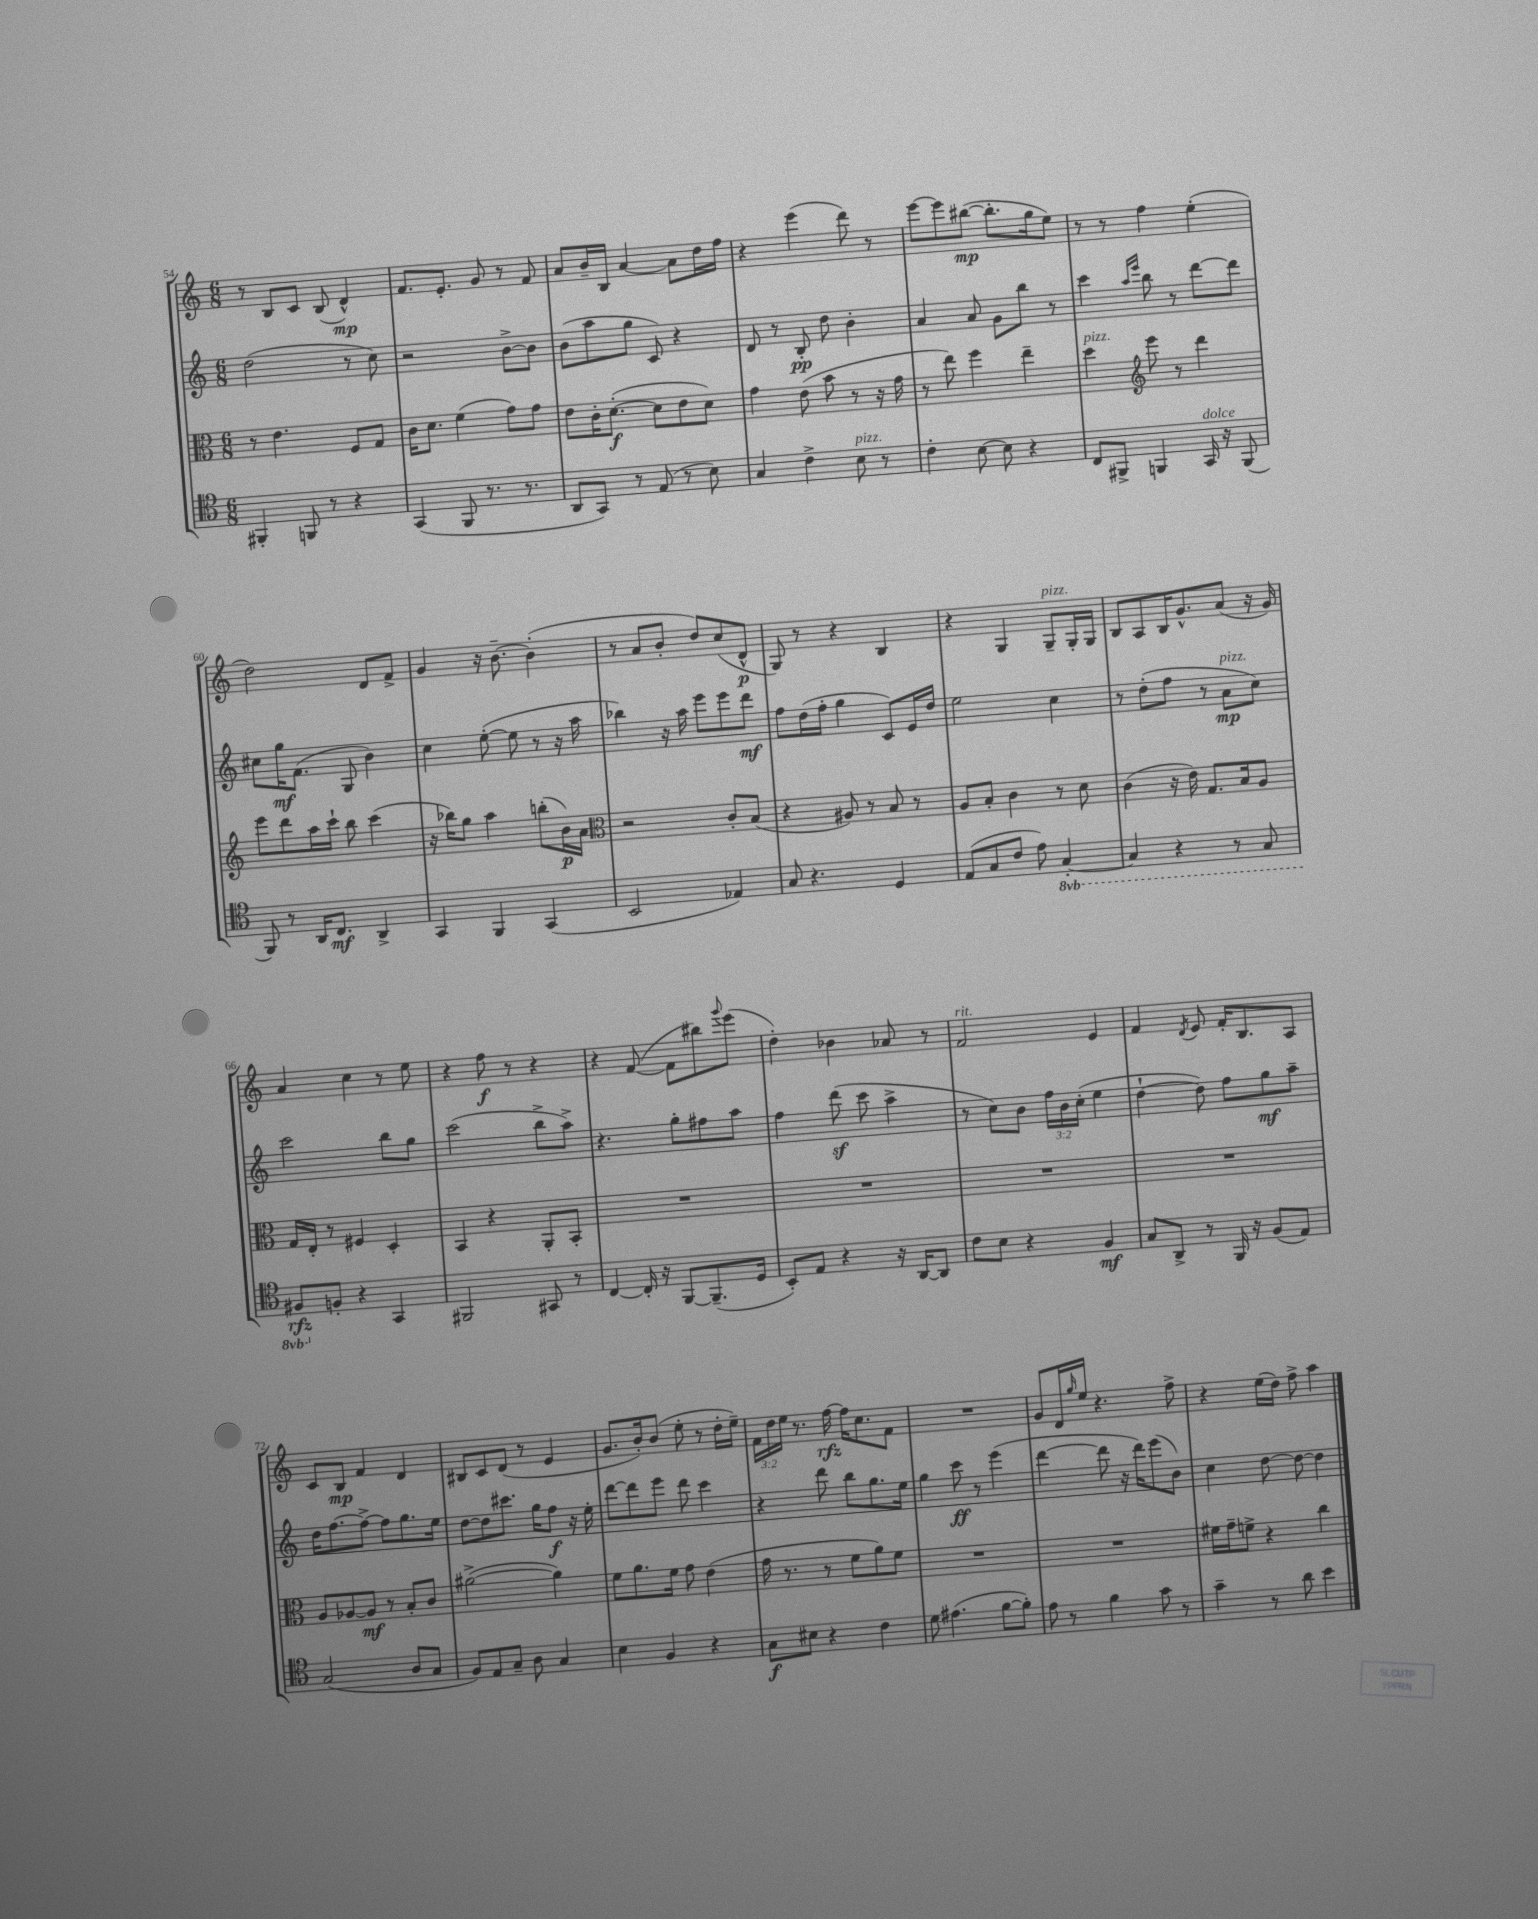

**kern	**kern	**kern	**kern
*staff4	*staff3	*staff2	*staff1
*clefC4	*clefC3	*clefG2	*clefG2
*k[]	*k[]	*k[]	*k[]
*M6/8	*M6/8	*M6/8	*M6/8
4FF#'	8r	(2dd	8r
.	4.e	.	8B
8FF	.	.	8c
8r	.	.	(8B
4r	8F	8r	4d^^)
.	8G	8cc)	.
=	=	=	=
(4GG	16c	2r	8.f
.	8.d	.	.
.	.	.	8.e'
8FF	(4f	.	.
8.r	.	.	8g
.	8g)	[8b^	8r
8.r	.	.	.
.	8g	8b]	8f
=	=	=	=
8AA	8e	(8b	8a
8GG)	16c'	8aa	16b~
.	([8.d'	.	16B
8r	.	8gg	[4a
(8E	8d]	8c)	.
8r	8e	4r	8a]
8B)	8d)	.	16dd
.	.	.	16ff
=	=	=	=
4G	4g	8d	4r
.	.	8r	.
4c^	(8e	8B'	(4eee
.	8b	8dd	.
8B	8r	4b'	8ddd)
8r	16r	.	8r
.	16g	.	.
=	=	=	=
4c'	8r	4a	[8eee
.	8ee)	.	8eee]
[8B	4ff	8a	([8bb#
8B]	.	8g	8.bb#']
4r	4ee~	8bb	.
.	.	.	16gg
.	.	8r	8ee)
=	=	=	=
8C	4dd	4ccc	8r
8FF#^	.	.	8r
*	*clefG2	*	*
.	.	16qqaa	.
.	.	16qqeee	.
4FF	8eee	8bb	4ff
.	8r	8r	.
16GG	4ddd	[8ddd	(4ee'
16r	.	.	.
(8FF	.	8ddd]	.
=	=	=	=
8FF)	8eee	8cc#	2dd)
8r	8ddd	16gg	.
.	.	(8.f	.
16AA	16aa	.	.
8.C	16ccc`	.	.
.	8bb	8G	.
4AA^	(4ccc	4b)	8d
.	.	.	8f^
=	=	=	=
4GG	16r	4cc	4g
.	16bb-)	.	.
.	8gg	.	.
4FF	4aa	([8ee'	16r
.	.	.	[8.b~
.	.	8ee]	.
(4GG	(8bb'	8r	(4b']
.	16b)	16r	.
.	16a	16aa	.
=	=	=	=
*	*clefC3	*	*
2BB	2r	4bb-)	8r
.	.	.	8a
.	.	16r	8b'
.	.	16aa	.
.	.	8eee	8dd)
4E-)	8c'	8eee	(8cc
.	(8B	8ddd	8d^^
=	=	=	=
8G	4r	8ff	8G)
4.r	.	(16dd	8r
.	.	16ff'	.
.	8A#)	4gg	4r
.	8r	.	.
4D	8B	8c)	4B
.	8r	16e	.
.	.	16dd	.
=	=	=	=
(8E	8A	2ee	4r
8G	8B'	.	.
8c	4c	.	4G
8e)	.	.	.
[4GG'	8r	4cc	8G~
.	8d	.	16G'
.	.	.	16G
=	=	=	=
4GG]	(4c	8r	8B
.	.	(8dd'	8A
4r	16r	8ff	16B
.	16e)	.	8.g^^
.	8.G	8r	.
8r	.	8a	(8a
.	16B	.	.
8GG	8A	8cc)	16r
.	.	.	16g)
=	=	=	=
8FF#	16G	2ccc	4a
.	16E'	.	.
8F'	8r	.	.
4r	4F#	.	4cc
4GG	4D'	8bb	8r
.	.	8gg	8ee
=	=	=	=
2FF#	4BB	(2ccc	4r
.	4r	.	8ff
.	.	.	8r
8GG#	8AA'	8bb^	4r
8r	8BB'	8aa^)	.
=	=	=	=
[4C	2.r	4.r	4r
16C']	.	.	([8f
16r	.	.	.
[8FF	.	8gg'	8f]
(8.FF~]	.	8ff#	8bb#)
.	.	.	8qqggg
.	.	8aa	(8eee
16D	.	.	.
=	=	=	=
8BB')	2.r	4ff	4dd')
8E	.	.	.
4r	.	(8ddd	4b-
.	.	8ccc	.
16r	.	4aa^	8a-
[16AA	.	.	.
8AA]	.	.	8r
=	=	=	=
8c	2.r	8r	2f
8B	.	8cc)	.
4r	.	8b	.
.	.	24ff	.
.	.	24b	.
.	.	(24cc'	.
4F	.	4ee	4e
=	=	=	=
8G	2.r	[4dd`	4f
8AA^	.	.	.
.	.	.	8qd
8r	.	8dd])	8e
16FF	.	8ff	16f'
16r	.	.	8.B
(8F	.	8gg	.
8E)	.	8aa~	8A
=	=	=	=
(2G	8A	16dd	8c
.	.	[8.ff	.
.	[8A-	.	8B
.	8A-]	8ff^_	4f
.	8r	8ff]	.
8A	8B'	8.gg	4d
8G	8c	.	.
.	.	16ee	.
=	=	=	=
8F)	([2a#^	[8dd	8B#
8E	.	8dd]	8c
8G~	.	8.ccc#	(8d
8A	.	.	8r
.	.	16gg	.
4G	4a#])	8ff	4e
.	.	16r	.
.	.	16ee'	.
=	=	=	=
4B	8f	[8ddd	8.g
.	8.a	8ddd]	.
.	.	.	16b')
4F	.	8eee	(8b
.	16f	.	.
.	8g	8ddd	8ee'
4r	(4e	4ccc	8r
.	.	.	16dd'
.	.	.	16ee~)
=	=	=	=
8G	16g	4r	24f
.	.	.	24dd
.	8.r	.	.
.	.	.	24ee
8B#	.	.	8.r
4r	8r	8ddd	.
.	.	.	[16ff
.	8f	8bb	16ff]
.	.	.	8.cc
4c	8a)	8.gg	.
.	8f	.	8f
.	.	16ee	.
=	=	=	=
8d	2.r	4gg	2.r
(4.e#	.	.	.
.	.	8ccc	.
.	.	8r	.
[8f	.	(4eee	.
8f'])	.	.	.
=	=	=	=
8e	2.r	[4ddd	8g
8r	.	.	16d
.	.	.	16qqgg
.	.	.	16ee
4f	.	8ddd]	4.r
.	.	16r	.
.	.	16ddd)	.
8g	.	(8eee	.
8r	.	8b)	8ff^
=	=	=	=
4g~	16f#	4cc	4r
.	16g~	.	.
.	8f^	.	.
8r	4r	[8dd	(16ee
.	.	.	16dd)
8a	.	8dd_	8ff^
4b	4cc	4dd]	4aa
==	==	==	==
*-	*-	*-	*-
